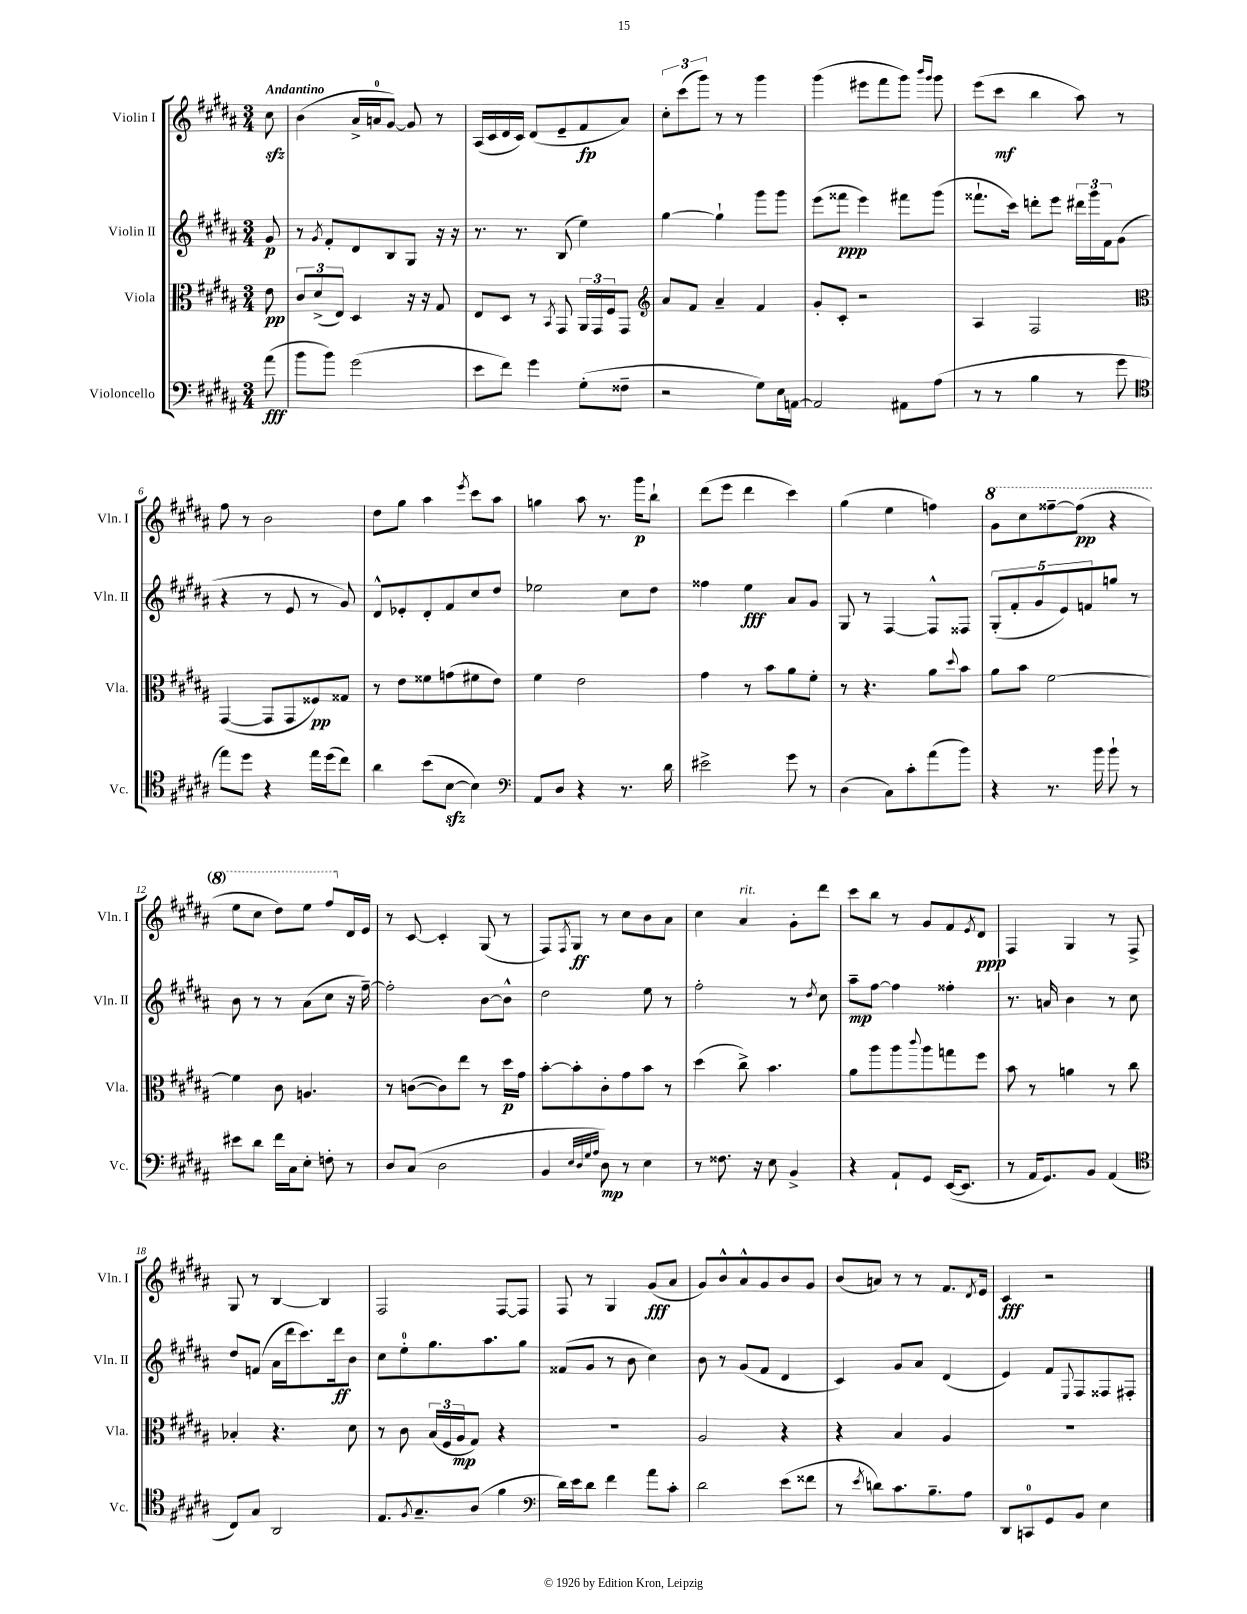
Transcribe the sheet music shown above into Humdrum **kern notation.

**kern	**kern	**kern	**kern
*staff4	*staff3	*staff2	*staff1
*clefF4	*clefC3	*clefG2	*clefG2
*k[f#c#g#d#a#]	*k[f#c#g#d#a#]	*k[f#c#g#d#a#]	*k[f#c#g#d#a#]
*M3/4	*M3/4	*M3/4	*M3/4
(8a#	8e	8g#	8cc#
=	=	=	=
8b	12c#	8r	(4b
.	(12d#^	.	.
.	.	8qg#	.
8b)	.	8f#'	.
.	12E)	.	.
(2g#	4D#	8d#	16a#^
.	.	.	16a
.	.	8B	[8g#)
.	16r	8G#	8g#]
.	16r	.	.
.	8G#	16r	8r
.	.	16r	.
=	=	=	=
8e	8E	8.r	(16A#
.	.	.	16c#
8f#)	8D#	.	16d#
.	.	8.r	16c#)
4g#	8r	.	(8d#
.	8qBB	.	.
.	8GG#	(8B	8e~
(8G#'	24AA#	4ee)	8f#
.	24GG#	.	.
.	24F#	.	.
8F##~	8GG#	.	8a#)
=	=	=	=
*	*clefG2	*	*
2r	8a#	[4gg#	12cc#'
.	.	.	(12ccc#
.	8f#	.	.
.	.	.	12ggg#)
.	4a#~	4gg#`]	8r
.	.	.	8r
8G#)	4f#	8ggg#	4ggg#
16E	.	8ggg#	.
[16AA	.	.	.
=	=	=	=
2AA]	8g#'	(8eee	(4ggg#
.	8c#'	8fff##	.
.	2r	4eee)	8eee#
.	.	.	8fff#
8AA#	.	8fff#	8ggg#)
.	.	.	16qqbbb
.	.	.	16qqggg#
(8A#	.	(8ggg#	8ggg#
=	=	=	=
8r	4A#	8.fff##`	(8eee
8r	.	.	8ccc#
.	.	16ccc#)	.
4B	2F#	8ddd'	4bb
.	.	8eee	.
8r	.	24ddd#	8aa#)
.	.	24ggg#	.
.	.	24f#	.
8g#	.	(8g#	8r
=	=	=	=
*clefC4	*clefC3	*	*
8ee)	([4GG#	4r	8ff#
8dd#	.	.	8r
4r	8GG#]	8r	2b
.	8GG#	8e	.
16ee	8F##)	8r	.
(16dd#	.	.	.
8cc#)	8G##	8g#)	.
=	=	=	=
4a#	8r	8d#^^	8dd#
.	8e	8e-'	8gg#
(8b	8f##	8d#'	4aa#
[8B	(8g	8f#	.
.	.	.	8qeee
4B])	8f#	8cc#	8ccc#
.	8e)	8dd#	8aa#
=	=	=	=
*clefF4	*	*	*
8AA#	4f#	2ee-	4gg
8D#	.	.	.
4r	2e	.	8aa#
.	.	.	8.r
8.r	.	8cc#	.
.	.	.	16ggg#
.	.	8dd#	8bb`
16d#	.	.	.
=	=	=	=
2e#^	4g#	4ff##	(8ddd#
.	.	.	8eee
.	8r	4ee	4ddd#
.	8b	.	.
8g#	8a#	8a#	4ccc#)
8r	8f#'	8g#	.
=	=	=	=
(4D#	8r	8G#	(4gg#
.	4.r	8r	.
8C#)	.	[4F#	4ee
8c#'	.	.	.
(8a#	8a#	8F#^^]	4ff)
.	8qqdd#	.	.
8b)	8b	8F##	.
=	=	=	=
4r	8a#	(10G#'	8gg#
.	.	10f#'	.
.	8b	.	8ccc#
.	.	10g#	.
8.r	[2f#	.	[8fff##~
.	.	10e)	.
.	.	.	(8fff##]
.	.	10f	.
16b	.	.	.
8b`	.	8gg	4r
8r	.	8r	.
=	=	=	=
8e#	4f#]	8b	8eee
8d#	.	8r	8ccc#
16f#	8c#	8r	8ddd#)
16C#	.	.	.
8E'	4.A	(8a#	8eee
8F'	.	8cc#	8fff#
8r	.	16r	16d#
.	.	[16ff#~)	16e
=	=	=	=
8D#	8r	2ff#']	8r
(8C#	([8c	.	[8c#
2D#	8c])	.	4c#']
.	8ee	.	.
.	8r	[8b	(8G#
.	16dd#	8b^^]	8r
.	16g#	.	.
=	=	=	=
4BB	[8b'	2dd#	8F#)
.	.	.	8qF#
.	8b']	.	8G#
32qqE	.	.	.
32qqD#	.	.	.
32qqG#	.	.	.
32qqA#	.	.	.
8D#)	8c#'	.	8r
8r	8g#	.	8cc#
4E	8b	8ee	8b
.	8r	8r	8a#
=	=	=	=
8r	(4dd#	2ff#'	4cc#
8.F##	.	.	.
.	8cc#^)	.	4a#
16r	.	.	.
8E	4.b	.	.
4BB^	.	8r	8g#'
.	.	8qdd#	.
.	.	8cc#	8ddd#
=	=	=	=
4r	8a#	8aa#~	8ccc#
.	8aa#	[8ff#	8bb
8AA#`	8aa#	4ff#]	8r
.	8qqccc#	.	.
8GG#	8aa#	.	8g#
([16EE	8gg	4ff##'	8f#
8.EE]	.	.	.
.	.	.	8qe
.	8ff#	.	8d#
=	=	=	=
8r	8b	8.r	4F#
16AA#	8r	.	.
8.GG#)	.	16a	.
.	4a	4b	4G#
8BB	.	.	.
(4AA#	8r	8r	8r
.	8cc#	8cc#	8F#^
=	=	=	=
*clefC4	*	*	*
8C#)	4B-'	8dd#	8G#
8G#	.	(8f	8r
2AA#	4.r	16a#	[4B
.	.	16ddd#	.
.	.	8.ccc#)	.
.	.	.	4B]
.	.	16ddd#	.
.	8d#	8b	.
=	=	=	=
8.E	8r	8cc#	2F#
.	8c#	8ee'	.
8qF#	.	.	.
8.G#~	.	.	.
.	(24B	8.gg#	.
.	24F#	.	.
.	24A#	.	.
(8A#	8G#)	.	.
.	.	8.aa#	.
4f#	4r	.	[8F#
.	.	8gg#	8F#]
=	=	=	=
*clefF4	*	*	*
16d#)	2.r	(8f##	8F#
16e	.	.	.
8d#	.	8g#	8r
4f#	.	8r	4G#
.	.	8b	.
8a#	.	4cc#)	(8g#
8c#'	.	.	8a#
=	=	=	=
2d#	2A#	8b	8g#)
.	.	8r	8b^^
.	.	(8g#	8a#^^
.	.	8f#	8g#
(8e	4r	4d#	8b
8f##	.	.	8g#
=	=	=	=
8r	4r	4c#)	(8b
8qe	.	.	.
8d)	.	.	8a)
8.c#	4B	8g#	8r
.	.	8a#	8r
8.B~	.	.	.
.	4A#	(4d#	8.f#
8A#	.	.	.
.	.	.	8qd#
.	.	.	16e
=	=	=	=
8DD#	2.r	4e)	4c#
8CC	.	.	.
8GG#	.	8f#	2r
.	.	8qqE	.
8BB	.	8F#	.
4E	.	8F##	.
.	.	8F#'	.
==	==	==	==
*-	*-	*-	*-
